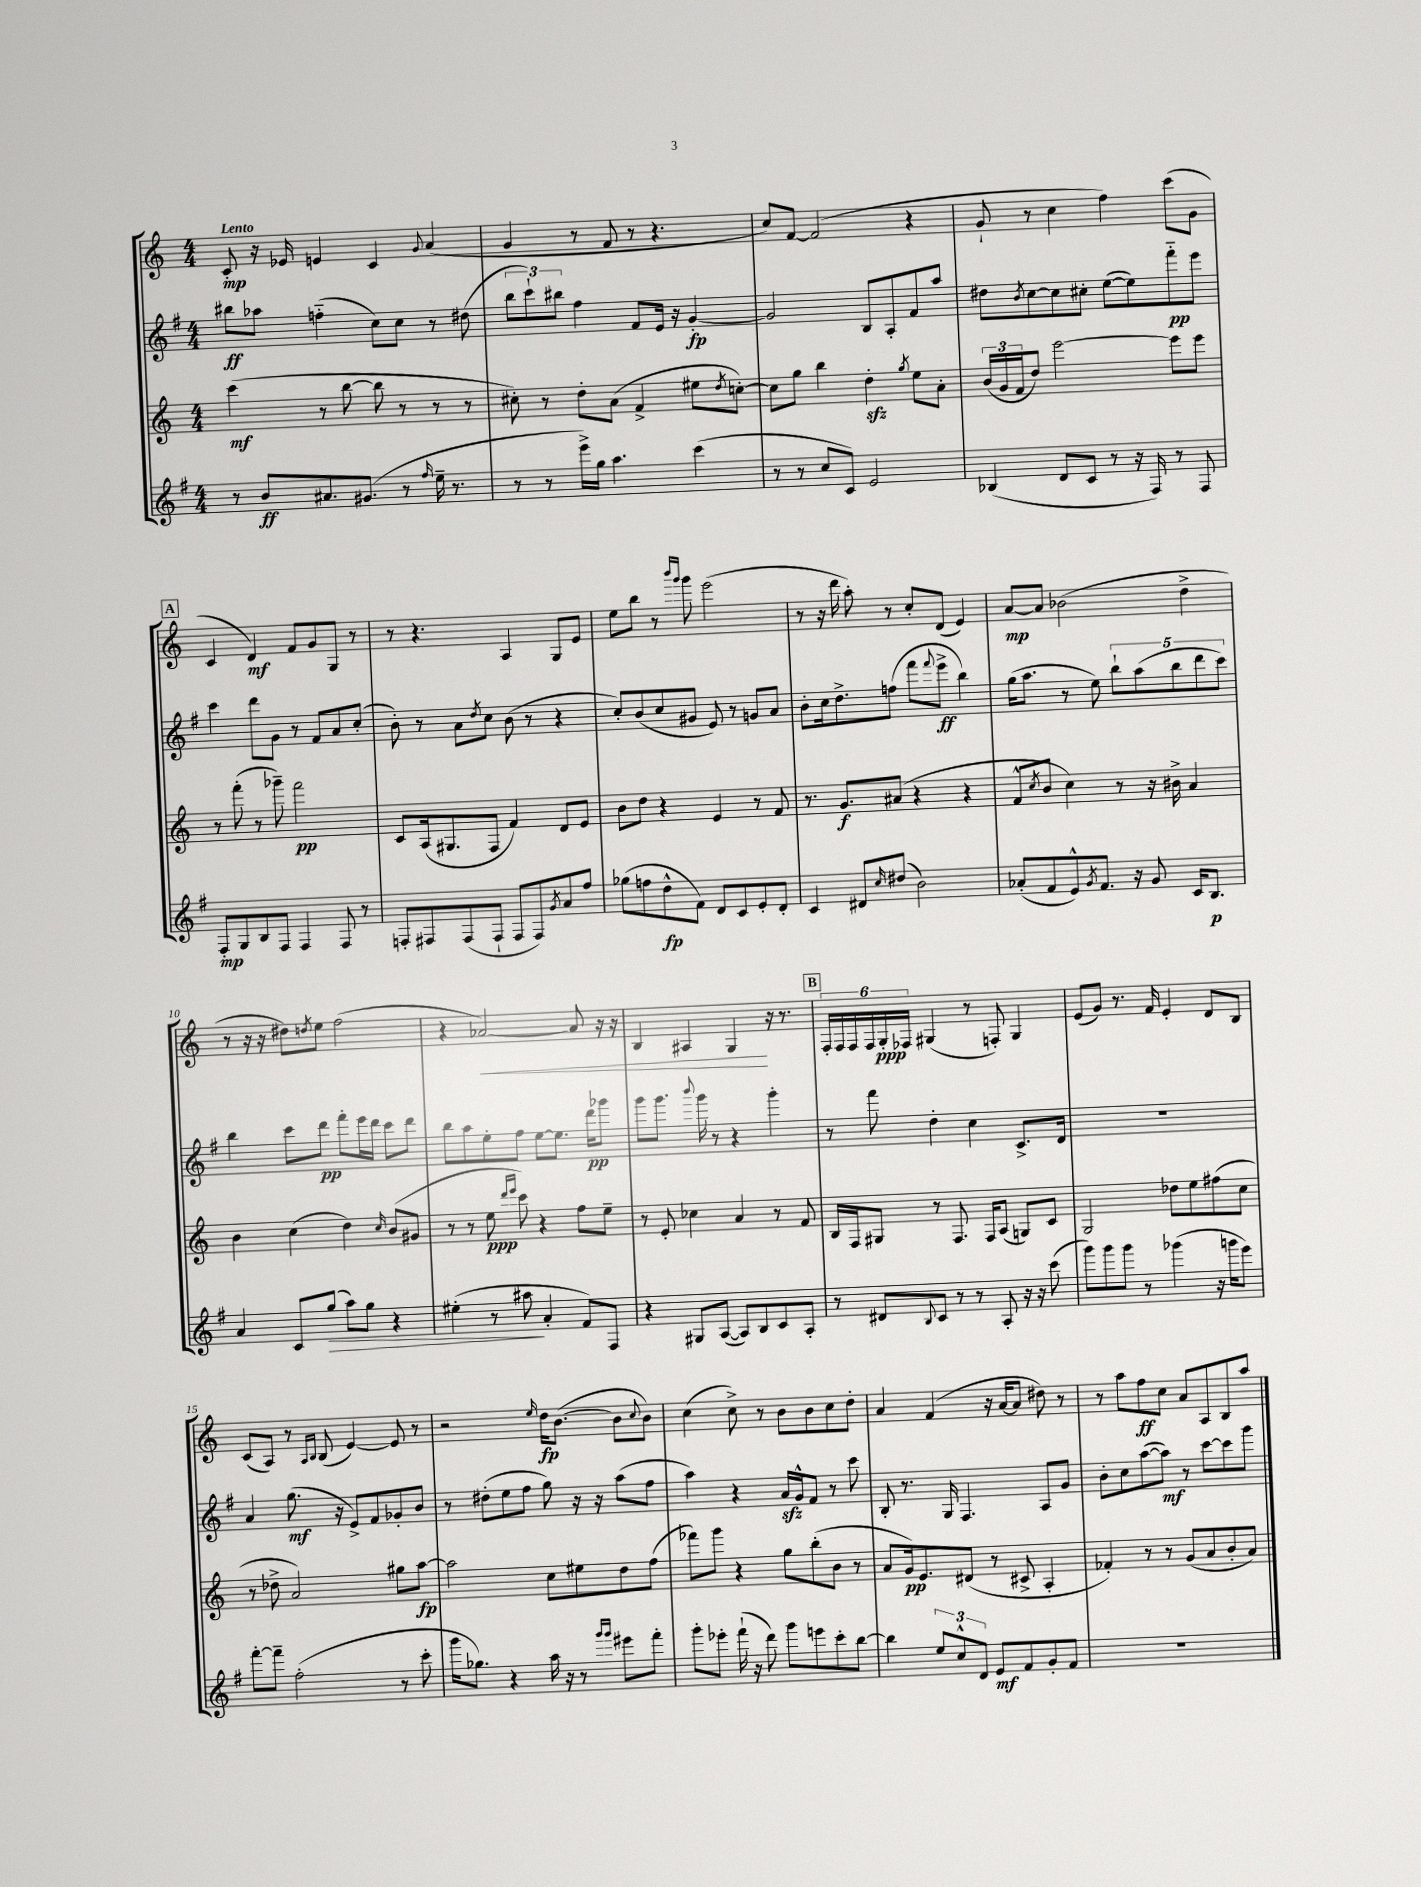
<<
\new StaffGroup <<
\new Staff = "s0" {
    \clef treble \key c \major \numericTimeSignature \time 4/4 \tempo "Lento"
    c'8-.\mp r16 ees'16 e'4 c'4 \appoggiatura { g'8 } a'4( |
    g'4 r8 f'8 r8 r4. |
    c''8) f'8~ f'2( r4 |
    g'8-! r8 c''4 f''4) c'''8( g'8 |
    \mark \markup { \box "A" } c'4 d'4\mf) f'8 g'8 g8 r8 |
    r8 r4. a4 g8 e'8 |
    e''8 b''8 r8 \grace { b'''16 g'''16 } g'''8 e'''2( |
    r8 r16 d'''16 a''8-.) r8 c''8-. d'8( e'4) |
    a'8~\mp a'8 bes'2( d''4-> |
    r8 r16 r16 dis''8) \acciaccatura { d''8 } e''8 f''2( |
    r4 aes'2~\<) aes'8 r16 r16 |
    b4 ais4 g4\! r16 r8. |
    \mark \markup { \box "B" } \tuplet 6/4 { f16-. f16 f16 f16 g16-.\ppp fes16 } gis4( r8 f8-.) gis4 |
    e'8( g'8) r8. f'16 e'4-. d'8 b8 |
    c'8( a8) r8 \grace { a16 b16 } b8( e'4~) e'8 r8 |
    r2 \grace { e''16 } d''16\fp b'8.~( b'8 \appoggiatura { c''8 } b'8) |
    c''4( c''8->) r8 b'8 b'8 c''8 d''8-. |
    a'4 f'4( r16 a'16~ a'8 dis''8) r8 |
    r8 a''8 f''8\ff c''8 a'8 a8 b8 a''8 \bar "|." |
}
\new Staff = "s1" {
    \clef treble \key g \major \numericTimeSignature \time 4/4
    bis''8\ff aes''8 f''4-_( c''8) c''8 r8 dis''8( |
    \tuplet 3/2 { b''8 c'''8-!) bis''8 } fis''4 fis'8 e'16 r16 g'4~-.\fp |
    g'2 b8 a8-. fis'8 a''8 |
    dis''8 \acciaccatura { b'8 } c''8~ c''8 cis''8-. e''8~( e''8) fis'''8-_\pp e'''8 |
    \mark \markup { \box "A" } c'''4 d'''8 g'8 r8 fis'8 a'8 c''8-.( |
    b'8-.) r8 a'8 \acciaccatura { d''8 } c''8 b'8( r8 r4 |
    c''8-.) b'8( c''8 gis'8 e'8) r8 g'8 a'8 |
    b'8-. c''16 d''8.-> f''8( fis'''8 \appoggiatura { fis'''8 } e'''8->\ff b''4) |
    g''16( a''8. r8 e''8) \tuplet 5/4 { b''8-! a''8( b''8 d'''8 c'''8) } |
    b''4 c'''8 d'''8\pp fis'''8-. e'''16 d'''16 c'''8 d'''8 |
    b''8 a''8 e''8-. fis''8 e''8~ e''8. d'''16\pp ges'''8 |
    g'''8 g'''8. \appoggiatura { b'''8 } g'''16 r8 r4 g'''4-. |
    \mark \markup { \box "B" } r8 fis'''8 d''4-. c''4 c'8.-> d'16 |
    R1 |
    a'4 g''8.\mf( r16 e'8->) fis'8 ges'8-. b'8 |
    r8 dis''8-.( e''8 fis''8 g''8) r16 r16 a''8( fis''8 |
    a''4) r4 a'16\sfz g'16-^ fis'8 r8 c'''8 |
    b8-. r8. g16 fis4. a8 g'8 |
    b'8-. c''8 a''8~( a''8\mf) r8 c'''8~ c'''8 g'''8 \bar "|." |
}
\new Staff = "s2" {
    \clef treble \key c \major \numericTimeSignature \time 4/4
    c'''4\mf( r8 b''8~ b''8 r8 r8 r8 |
    cis''8-.) r8 d''8-. a'8( f'4-> eis''8 \acciaccatura { d''8 } c''8~-.) |
    c''8 g''8 b''4 d''4-.\sfz \acciaccatura { g''8 } e''8 a'8-. |
    \tuplet 3/2 { b'16( g'16 f'16 } d''8) e'''2~ e'''8 e'''8 |
    \mark \markup { \box "A" } r8 f'''8-.( r8 ges'''8--) f'''2\pp |
    c'8 a16( gis8. f8 f'4) d'8 e'8 |
    b'8 d''8 r4 e'4 r8 f'8 |
    r8. g'8.\f ais'8( r4 r4 |
    f'8-^ \acciaccatura { c''8 } b'8 c''4) r8 r16 bis'16-> a'4 |
    b'4 c''4( d''4) \grace { c''16 } b'8( gis'8 |
    r8 r8 e''8\ppp \grace { d'''16 e'''16 } c'''8) r4 f''8 e''8-- |
    r8 e'8-. ces''4 a'4 r8 f'8 |
    \mark \markup { \box "B" } b16 f16 gis8 r8 f8. f16 a8( g8) c'8 |
    g2 des''8 e''8 fis''8( c''8 |
    r8 des''8-> a'2) gis''8 a''8~\fp |
    a''2 c''8 eis''8 d''8 f''8( |
    fes'''8) g'''8 r4 g''8 b''8-.( b'8 r8 |
    a'8 g'16\pp) e'8. dis'8( r8 cis'8-> a4-. |
    fes'4-.) r8 r8 g'8( a'8 b'8-. a'8) \bar "|." |
}
\new Staff = "s3" {
    \clef treble \key g \major \numericTimeSignature \time 4/4
    r8 b'8\ff ais'8. gis'8.( r8 \grace { fis''16 } e''16-- r8. |
    r8 r8 e'''16->) g''16 a''4. c'''4( |
    r8 r8 c''8 c'8) e'2 |
    bes4( d'8 c'8 r8 r16 fis16) r8 fis8 |
    \mark \markup { \box "A" } fis8-.\mp g8 b8 fis8 fis4 fis8 r8 |
    f8-. fis8 fis8( fis8-! fis8 fis8) \acciaccatura { g'8 } a'8 fis''8 |
    ges''8( f''8 d''8-^\fp fis'8) d'8 c'8 e'8-. d'8-. |
    c'4 dis'8 \grace { c''16 } dis''8( b'2) |
    aes'8-.( fis'8 e'8-^) \acciaccatura { g'8 } fis'8. r16 g'8 c'16 b8.\p |
    a'4 c'8 g''8\>( a''8) g''8 r4 |
    eis''4-.( r8 ais''8\! a'4-. fis'8) fis8 |
    r4 gis8 a8~( a8) b8 c'8 a8-. |
    \mark \markup { \box "B" } r8 dis'8 \appoggiatura { b8 } c'8 r8 r8 a8-. r16 r16 c'''8( |
    g'''8) g'''8 g'''8 r8 ges'''4( r16 g'''16 e'''8) |
    fis'''8~-. fis'''8-- fis''2-.( r8 c'''8-. |
    g'''16 ges''8.) r4 a''16 r16 r8 \grace { g'''16 g'''16 } eis'''8 fis'''8-. |
    g'''8-. ees'''8-. fis'''16-!( r16 d'''8) g'''8 e'''8 c'''8-. b''8~ |
    b''4 \tuplet 3/2 { e''8 c''8-^ d'8 } e'8\mf fis'8 g'8-. fis'8 |
    R1 \bar "|." |
}
>>
>>
